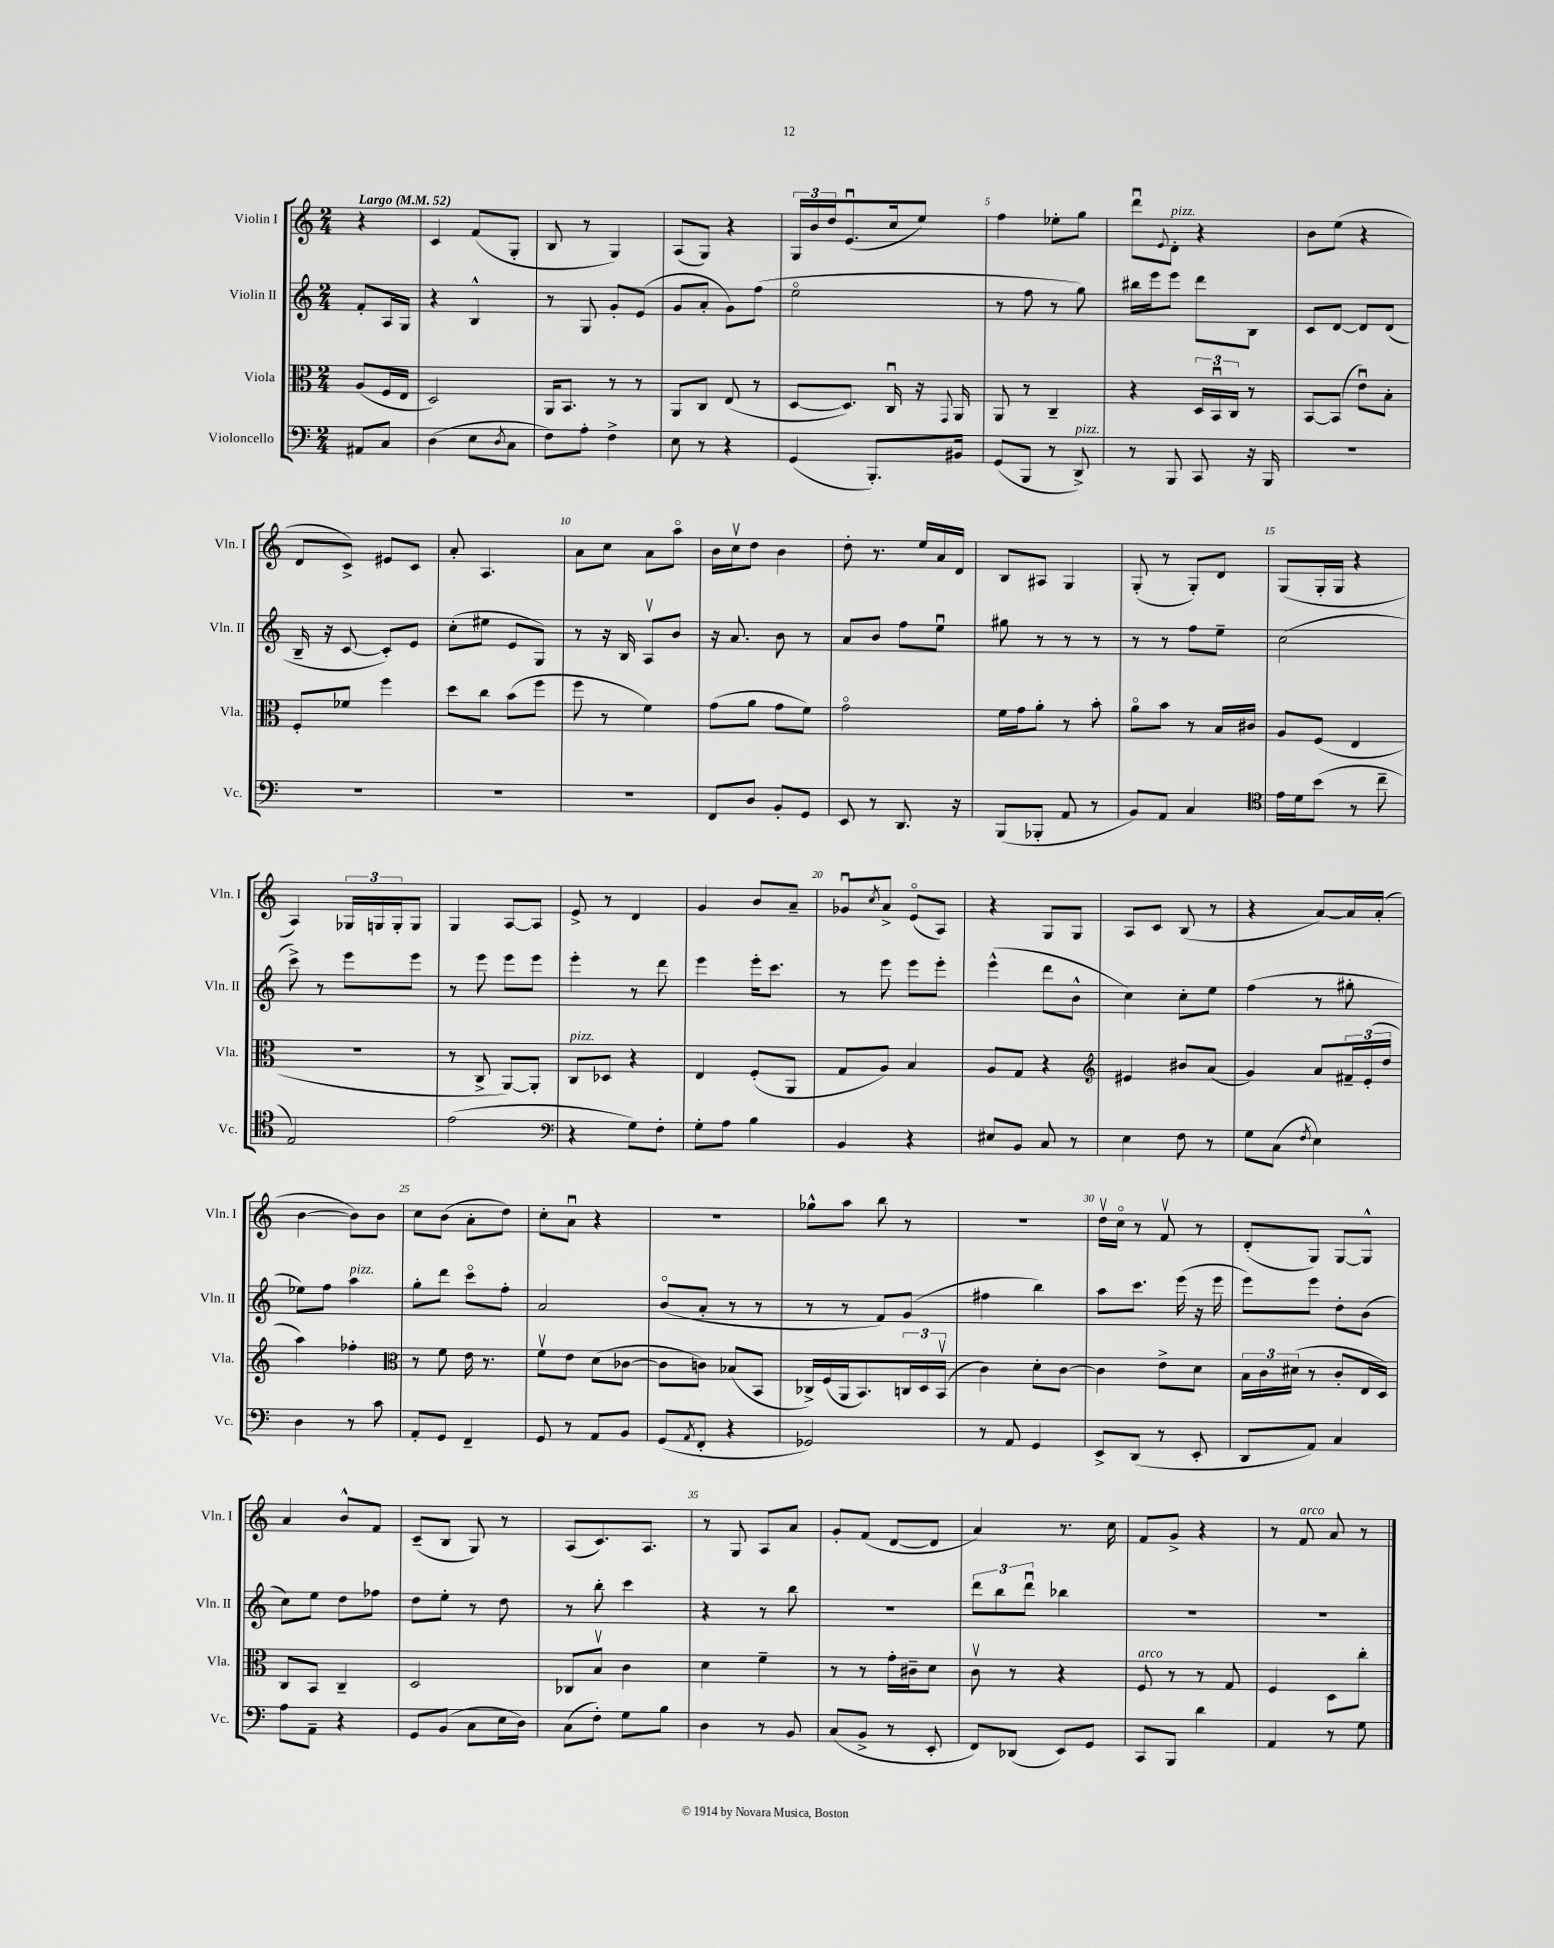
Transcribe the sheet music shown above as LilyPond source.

<<
\new StaffGroup <<
\new Staff = "s0" \with { instrumentName = "Violin I" shortInstrumentName = "Vln. I" } {
    \clef treble \key c \major \numericTimeSignature \time 2/4 \partial 4 \tempo "Largo" 4 = 52
    r4 |
    c'4 f'8( g8-. |
    b8 r8 g4) |
    a8( g8) r4 |
    \tuplet 3/2 { g16 b'16 d''16 } e'8.\downbow( c''16 e''8) |
    f''4 ees''8-. g''8 |
    d'''8\downbow \appoggiatura { e'8 } d'8-.^\markup { \italic "pizz." } r4 |
    b'8 e''8( r4 |
    d'8 c'8->) eis'8 c'8 |
    a'8-. a4. |
    a'8 c''8 a'8 a''8\flageolet |
    b'16 c''16\upbow d''8 b'4 |
    d''8-. r8. e''16 a'16 d'16 |
    b8 ais8 g4 |
    g8-.( r8 g8-.) d'8 |
    g8( g16-. g16 r4 |
    a4) \tuplet 3/2 { ges16 g16 g16-. } g8 |
    g4 a8~ a8 |
    e'8-> r8 d'4 |
    g'4 b'8 a'8-- |
    ges'8\downbow \acciaccatura { c''8 } a'8-> e'8\flageolet( a8) |
    r4 g8 g8 |
    a8 c'8 b8( r8 |
    r4 a'8~) a'16 a'16-.( |
    b'4~ b'8) b'8 |
    c''8 b'8( a'8-. d''8) |
    c''8-. a'8\downbow r4 |
    R2 |
    ges''8-^ a''8 b''8 r8 |
    r2 |
    d''16\upbow c''16\flageolet r8 f'8\upbow r8 |
    d'8-.( g8) g8~ g8-^ |
    a'4 b'8-^ f'8 |
    c'8--( b8 g8) r8 |
    a8( c'8.) a8. |
    r8 g8 a8 a'8 |
    g'8-. f'8( d'8~ d'8 |
    a'4) r8. c''16 |
    f'8 g'8-> r4 |
    r8 f'8^\markup { \italic "arco" } a'8 r8 \bar "|." |
}
\new Staff = "s1" \with { instrumentName = "Violin II" shortInstrumentName = "Vln. II" } {
    \clef treble \key c \major \numericTimeSignature \time 2/4 \partial 4
    f'8-. a16 g16 |
    r4 b4-^ |
    r8 g8 g'8-. e'8( |
    g'8 a'8-. g'8) f''8( |
    e''2\flageolet |
    r8 f''8 r8 g''8) |
    bis''16 e'''16 e'''8 d'''8 b8 |
    c'8 d'8~ d'8 d'8( |
    b16-- r16 c'8~ c'8-.) e'8 |
    c''8-.( eis''8 e'8 g8) |
    r8 r16 b16 a8\upbow b'8 |
    r16 a'8. b'8 r8 |
    a'8 b'8 f''8 e''8\downbow |
    gis''8 r8 r8 r8 |
    r8 r8 f''8 e''8-- |
    c''2( |
    c'''8->) r8 e'''8 e'''8 |
    r8 e'''8 e'''8 e'''8 |
    e'''4-. r8 d'''8 |
    e'''4 e'''16-. c'''8. |
    r8 e'''8 e'''8 e'''8-. |
    e'''4-^( d'''8 b'8-^ |
    c''4) c''8-. e''8 |
    f''4( r8 gis''8-. |
    ees''8) f''8 a''4^\markup { \italic "pizz." } |
    g''8-. d'''8 c'''8\flageolet f''8-. |
    a'2 |
    b'8\flageolet( a'8-. r8 r8 |
    r8 r8 f'8) g'8( |
    fis''4 b''4) |
    a''8 c'''8. e'''16( r16 e'''16 |
    e'''8) e'''8 d''8-. b'8( |
    c''8) e''8 d''8 fes''8 |
    d''8 e''8-. r8 d''8 |
    r8 b''8-. c'''4 |
    r4 r8 b''8 |
    r2 |
    \tuplet 3/2 { d'''8 b''8 d'''8\downbow } bes''4 |
    R2 |
    R2 \bar "|." |
}
\new Staff = "s2" \with { instrumentName = "Viola" shortInstrumentName = "Vla." } {
    \clef alto \key c \major \numericTimeSignature \time 2/4 \partial 4
    a8( f16 e16 |
    d2) |
    a,16 b,8. r8 r8 |
    a,8 c8 e8( r8 |
    d8~ d8.) c16\downbow r16 \appoggiatura { g,8 } a,16 |
    a,8 r8 c4-- |
    r4 \tuplet 3/2 { d16 b,16\downbow c16 } r8 |
    b,8~ b,8( e'8\downbow) b8-. |
    f8-. fes'8 f''4 |
    d''8 c''8 b'8( f''8 |
    f''8 r8 f'4) |
    g'8( a'8 g'8 f'8) |
    g'2\flageolet |
    f'16 g'16 a'8-. r8 b'8-. |
    a'8\flageolet b'8 r8 b16 cis'16 |
    a8 f8( e4 |
    R2 |
    r8 c8-> a,8~) a,8-. |
    c8^\markup { \italic "pizz." } des8 r4 |
    e4 f8-.( a,8 |
    g8 a8) b4 |
    a8 g8 r4 |
    \clef treble eis'4 bis'8 a'8( |
    g'4) a'8 \tuplet 3/2 { fis'16-- e'16-.( d''16 } |
    a''4) fes''4-. |
    \clef alto r8 f'8 e'16 r8. |
    f'8\upbow e'8 d'8( ces'8~ |
    ces'8 c'8) bes8( b,8 |
    ces16->) f16( a,16 b,8.) \tuplet 3/2 { c16 d16 b,16\upbow( } |
    c'4) d'8-. c'8~ |
    c'4 e'8-> d'8 |
    \tuplet 3/2 { b16 c'16 dis'16( } r8 c'8-. e16 d16) |
    c8 b,8 c4-- |
    d2 |
    ces8 b8\upbow c'4 |
    d'4 f'4-- |
    r8 r8 g'16-. cis'16-- d'8 |
    c'8\upbow r8 r4 |
    f8^\markup { \italic "arco" } r8 r8 g8 |
    f4 d8 c''8-. \bar "|." |
}
\new Staff = "s3" \with { instrumentName = "Violoncello" shortInstrumentName = "Vc." } {
    \clef bass \key c \major \numericTimeSignature \time 2/4 \partial 4
    ais,8 c8 |
    d4( e8 \acciaccatura { d8 } c8 |
    f8) a8-. f4-> |
    e8 r8 r4 |
    g,4( b,,8.-.) bis,16 |
    g,8( b,,8 r8 d,8->^\markup { \italic "pizz." }) |
    r8 b,,8 c,8 r16 b,,16 |
    R2 |
    R2 |
    R2 |
    R2 |
    f,8 d8 b,8-. g,8 |
    e,8 r8 d,8. r16 |
    b,,8( bes,,8-. a,8 r8 |
    b,8) a,8 c4 |
    \clef tenor e'16 d'16 b'8( r8 c''8-- |
    e2) |
    e'2( |
    \clef bass r4 g8) f8-. |
    g8-. a8 b4 |
    b,4 r4 |
    eis8 b,8 c8 r8 |
    e4 f8 r8 |
    g8 c8( \acciaccatura { f8 } e4) |
    d4 r8 c'8 |
    a,8-. g,8 f,4-- |
    g,8 r8 a,8 b,8 |
    g,8( \acciaccatura { a,8 } f,8-. r4 |
    ges,2) |
    r8 a,8 g,4 |
    e,8-> d,8( r8 e,8-. |
    d,8 a,8) c4 |
    a8 a,8-- r4 |
    g,8 b,8( c8 e16 d16) |
    c8( f8-.) g8 b8 |
    d4 r8 b,8 |
    c8( b,8-> r8 e,8-. |
    f,8) des,8( e,8) g,8 |
    c,8 b,,8 d'4 |
    a,4 r8 g8 \bar "|." |
}
>>
>>
\layout { \context { \Score \override BarNumber.break-visibility = ##(#f #t #t) barNumberVisibility = #(every-nth-bar-number-visible 5) } }
